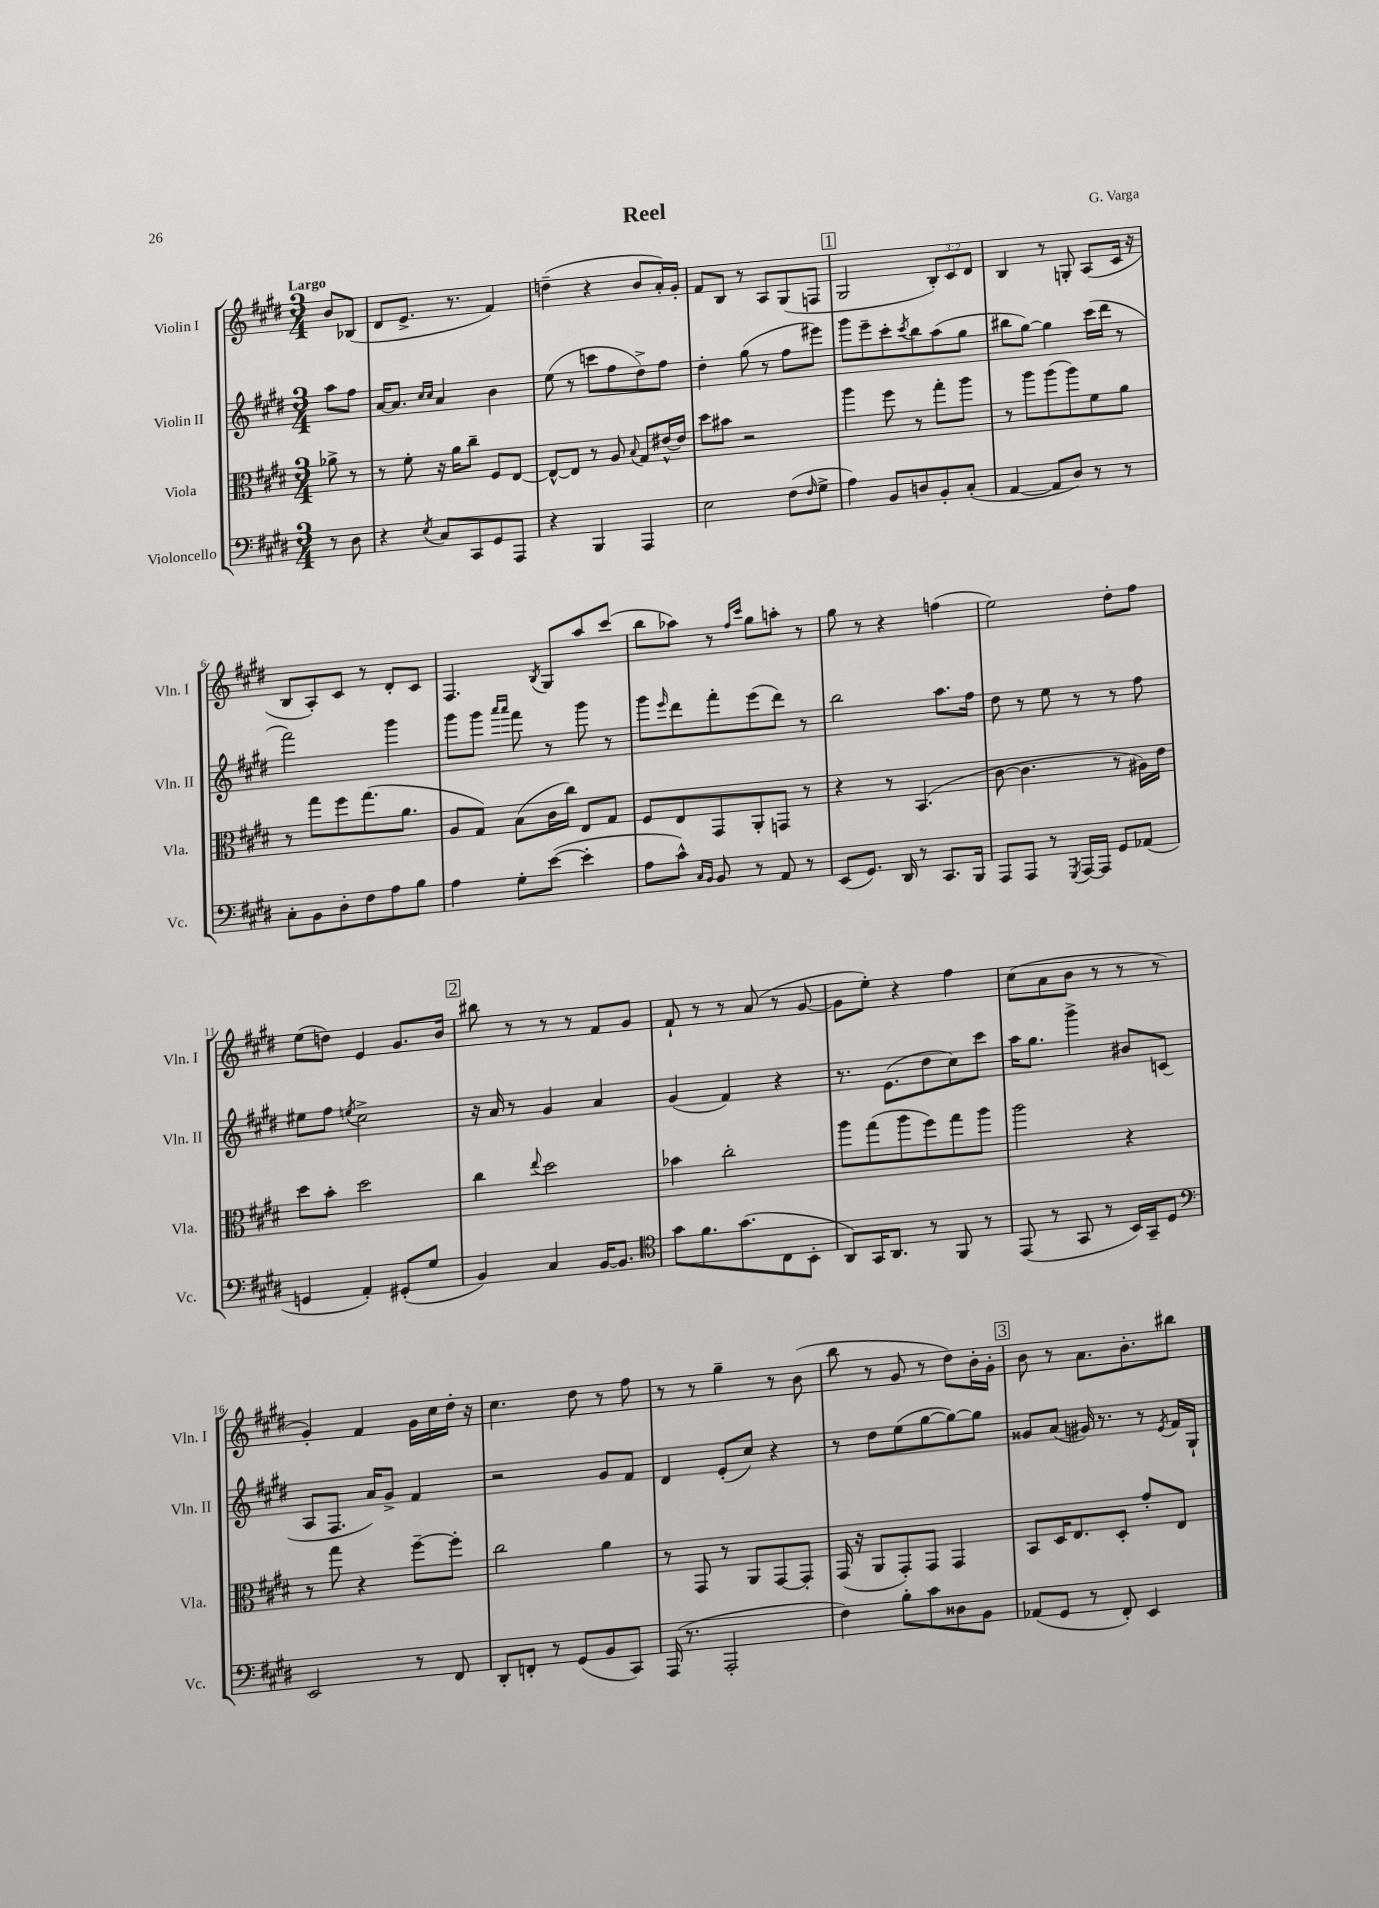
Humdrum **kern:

**kern	**kern	**kern	**kern
*staff4	*staff3	*staff2	*staff1
*clefF4	*clefC3	*clefG2	*clefG2
*k[f#c#g#d#]	*k[f#c#g#d#]	*k[f#c#g#d#]	*k[f#c#g#d#]
*M3/4	*M3/4	*M3/4	*M3/4
8r	8a-^	8aa	8b
8D#	8r	8ff#	(8B-
=	=	=	=
4r	8r	[16a	8d#
.	.	8.a]	.
.	8f#'	.	8.e^
.	.	16qqcc#	.
8qE	.	16qqcc#	.
8C#	16r	4a	.
.	16a	.	8.r
8CC#	8cc#~	.	.
8GG#	8F#	4b	4f#)
8AAA	[8E	.	.
=	=	=	=
4r	8E^^_	(8ee	(4dd~
.	8E]	8r	.
4BBB	8r	8ccc	4r
.	8A	8ff#	.
.	8qqB	.	.
4AAA	8G#	8dd#^)	8b
.	[16e#^^	8ff#	16a')
.	16e#]	.	16g#'
=	=	=	=
2E	8dd#	4dd#'	8f#
.	8b#	.	8B
.	2r	(8gg#	8r
.	.	8r	8A
(8F#	.	8ff#	(8G#
16qqF#	.	.	.
8G#^	.	8eee#)	8F
=	=	=	=
4A)	4aa	8ggg#	2G#
.	.	8eee~	.
8BB	8ff#	8ccc#'	.
.	.	8qccc#	.
8D	8r	8bb	.
8BB'	8gg#'	(8aa	12B')
.	.	.	12c#
(8C#'	8aa	8gg#	.
.	.	.	12d#
=	=	=	=
[4AA	8r	8bb#	4B
.	8aa	[8gg#)	.
8AA]	(8aa	4gg#]	8r
8D#)	8aa)	.	8G'
8r	8f#	(16ccc#	(8A
.	.	16ddd#	.
8r	8a	8r	16c#
.	.	.	16r
=	=	=	=
8C#'	8r	2fff#)	8B
8BB	8gg#	.	8A')
8D#'	8ff#	.	8c#
8F#	(8.gg#	.	8r
8A	.	4ggg#	8d#'
.	8.a	.	.
8B	.	.	8c#
=	=	=	=
4A	8A	8ggg#	4.F#
.	8G#)	8ggg#	.
.	.	16qqaaa	.
.	.	16qqaaa	.
8G#'	(8B	8fff#	.
.	.	.	8qB
([8e	16c#	8r	8G#
.	16cc#)	.	.
4e']	8E	8ggg#	8aa
.	8G#	8r	(8ccc#
=	=	=	=
8A	8F#	8ggg#	8bb
.	.	16qqeee	.
8c#^^)	8E	8ddd#	8aa-)
16qqC#	.	.	.
16qqBB	.	.	.
8BB	8GG#	8fff#'	8r
.	.	.	16qqff#
.	.	.	16qqccc#
8r	8AA'	(8eee	8gg#
8AA	8GG	8ddd#)	8aa'
8r	8r	8r	8r
=	=	=	=
(8EE	4r	2bb	8gg#
8.GG#)	.	.	8r
.	8r	.	4r
16DD#	.	.	.
8r	(4.BB	.	.
8.CC#	.	8.aa	(4ff
16BBB	.	16ff#	.
=	=	=	=
8AAA	[8c#	8dd#	2ee)
8AAA	4.c#]	8r	.
8r	.	8ee	.
8qGGG#	.	.	.
[16AAA	.	8r	.
16AAA]	.	.	.
8GG#	8r	8r	8dd#'
(8AA-	16A#)	8ff#	8ff#
.	16e	.	.
=	=	=	=
4GG	8dd#	8ee#	(8ee
.	8b'	8ff#	8dd)
.	.	8qee	.
4AA')	2dd#	2cc#^	4e
(8GG#'	.	.	8.g#
8G#	.	.	.
.	.	.	16b
=	=	=	=
4BB)	4cc#	16r	8bb#
.	.	16a	.
.	.	8r	8r
.	8qqee	.	.
4C#	2dd#	4g#	8r
.	.	.	8r
[16BB	.	4a	8f#
8.BB]	.	.	.
.	.	.	8g#
=	=	=	=
*clefC4	*	*	*
8g#	4b-	(4g#	8f#`
8.f#	.	.	8r
.	2cc#'	4f#)	8r
(8.g#	.	.	.
.	.	.	(8a
8C#	.	4r	8r
8BB'	.	.	[8g#
=	=	=	=
8AA)	8aa	8.r	8g#]
16GG#	(8gg#	.	8ee')
8.AA	.	(8.e	.
.	8aa	.	4r
8r	8ff#)	8dd#	.
8FF#	8gg#	8cc#)	4ff#
8r	8aa	8ccc#	.
=	=	=	=
(8EE	2aa	16aa	(8cc#
.	.	8.gg#	.
8r	.	.	8a
8GG#	.	4ggg#^	8b
8r	.	.	8r
16BB)	4r	8b#	8r
16GG#~	.	.	.
8D#	.	(8c	8r
=	=	=	=
*clefF4	*	*	*
2EE	8r	8A	4g#')
.	8gg#	8.F#	.
.	4r	.	4f#
.	.	16a)	.
.	.	8g#^	.
8r	[8ff#~	4f#	16g#
.	.	.	16cc#
8FF#	8ff#']	.	16dd#'
.	.	.	16r
=	=	=	=
8DD#'	2cc#	2r	4.cc#
8FF'	.	.	.
8r	.	.	.
(8GG#	.	.	8dd#
8BB	4a	8g#	8r
8CC#)	.	8f#	8ff#
=	=	=	=
(16AAA	8r	4d#	8r
8.r	.	.	.
.	8GG#	.	8r
2AAA'	8r	(8e'	4gg#~
.	8AA	8cc#)	.
.	[8GG#	4r	8r
.	8GG#']	.	(8b
=	=	=	=
4F#)	(16GG#	8r	8bb
.	16r	.	.
.	8AA	8dd#	8r
8B'	8GG#')	(8ee	8g#
8c#	8GG#	[8gg#	8r
8D##	4GG#	8gg#_)	8dd#)
8BB	.	8gg#]	16b'
.	.	.	16g#'
=	=	=	=
(8AA-	8BB	8g##	8b
8GG#	16D#	(8a	8r
.	8.E	.	.
8r	.	16g#)	8.a
.	.	8.r	.
8FF#')	8D#'	.	.
.	.	.	8.b'
4EE	8g#'	8r	.
.	.	8qe	.
.	8E	16f#	8bb#
.	.	16G#`	.
==	==	==	==
*-	*-	*-	*-
